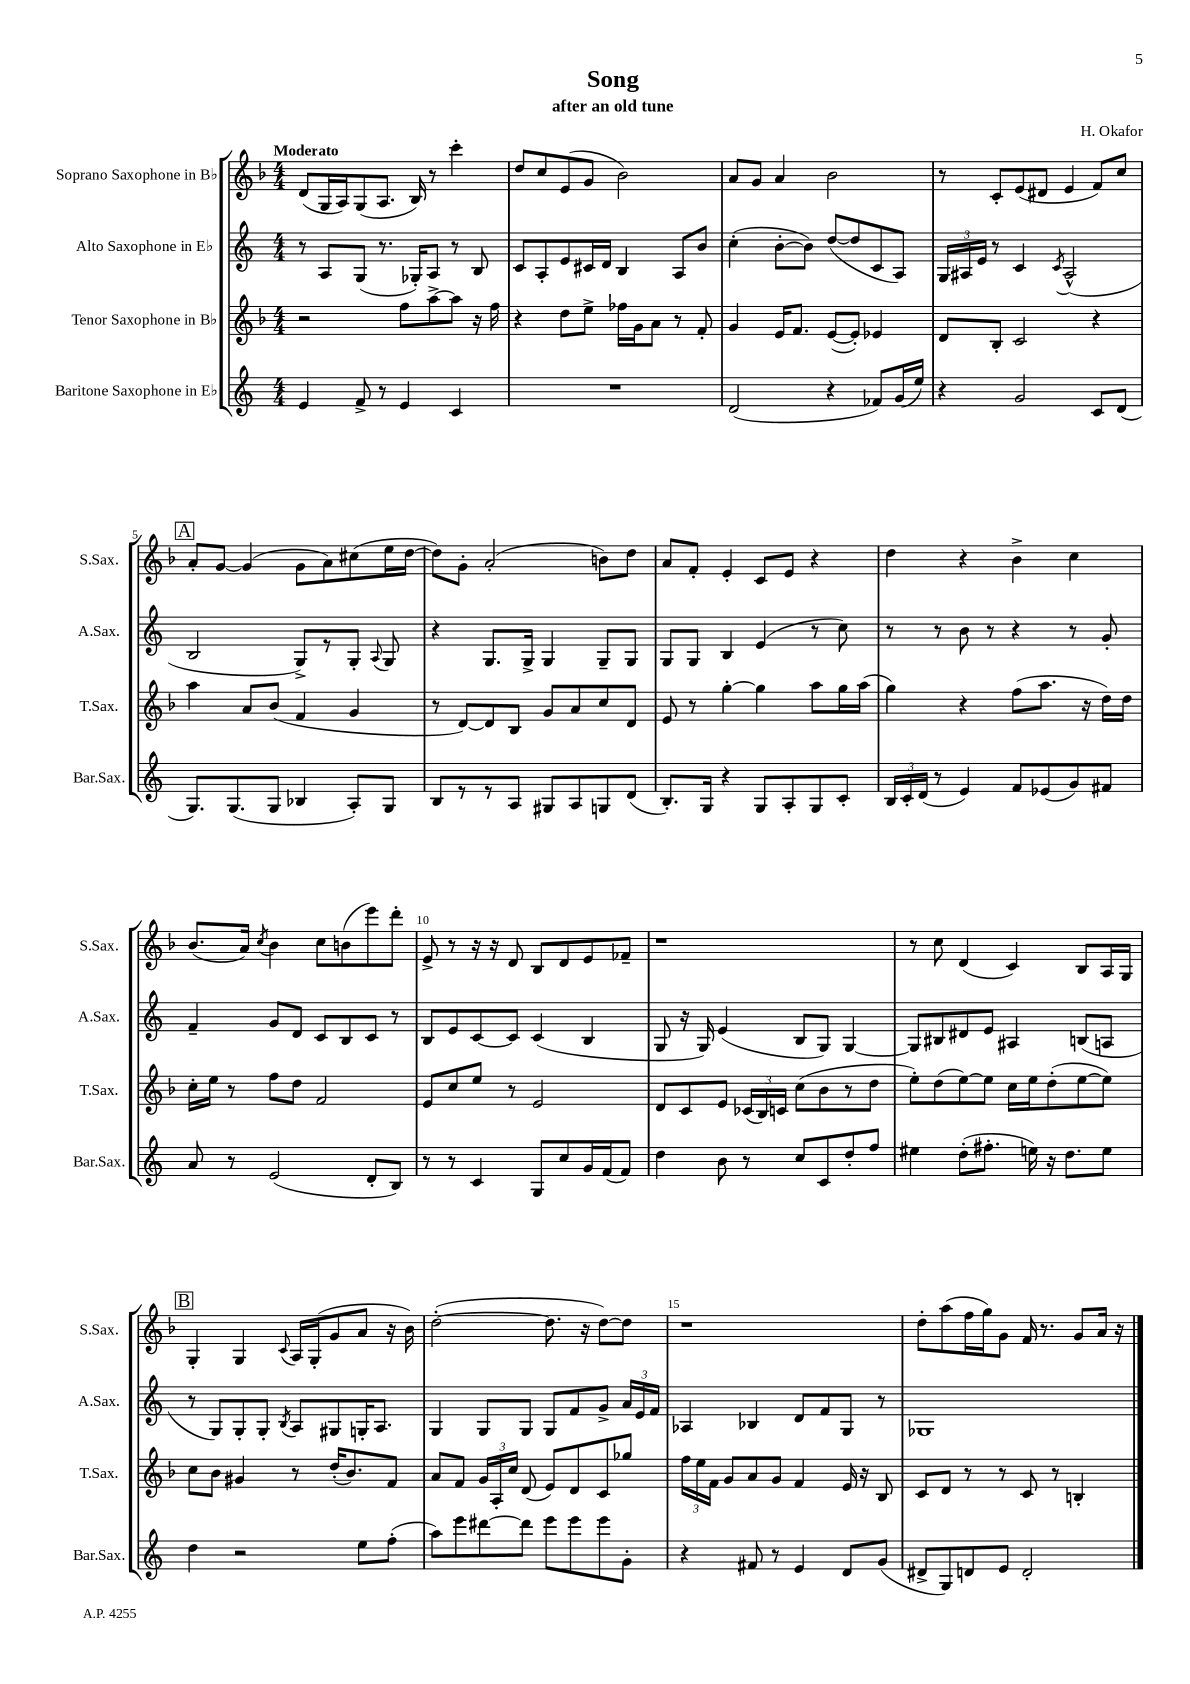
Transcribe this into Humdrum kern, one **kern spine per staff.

**kern	**kern	**kern	**kern
*staff4	*staff3	*staff2	*staff1
*clefG2	*clefG2	*clefG2	*clefG2
*k[]	*k[b-]	*k[]	*k[b-]
*M4/4	*M4/4	*M4/4	*M4/4
4e/	2r	8r	(8d/L
.	.	8A/L	16G/L
.	.	.	16A/J)
8f^/	.	(8G/J	(8G/
8r	.	8.r	8.A/J
4e/	8ff\L	.	.
.	.	16G-'/LK)	16B-/)
.	[8aa^\	8A/J	8r
4c/	8aa\]J	8r	4ccc'\
.	16r	8B/	.
.	16ff\	.	.
=	=	=	=
1r	4r	8c/L	8dd/L
.	.	8A'/	8cc/
.	8dd\L	8e/	(8e/
.	8ee^\J	16c#/L	8g/J
.	.	16d/JJ	.
.	16ff-\LL	4B/	2b-\)
.	16g\J	.	.
.	8a\J	.	.
.	8r	8A/L	.
.	8f'/	8b/J	.
=	=	=	=
(2d/	4g/	(4cc'\	8a/L
.	.	.	8g/J
.	16e/LK	[8b'\L	4a/
.	8.f/J	.	.
.	.	8b\]J)	.
4r	([8e/L	([8dd/L	2b-\
.	8e'/]J)	8dd/]	.
8f-/L)	4e-/	8c/	.
(16g/L	.	8A/J)	.
16ee/JJ)	.	.	.
=	=	=	=
4r	8d/L	24G/LL	8r
.	.	24A#/	.
.	.	24e/JJ	.
.	8B-'/J	8r	8c'/L
2g/	2c/	4c/	(8e/
.	.	.	8d#/J
.	.	8qc/	.
.	.	(2A#^^/	4e/
8c/L	4r	.	8f/L)
(8d/J	.	.	8cc/J
=	=	=	=
8.G/L)	4aa\	2B/	8a'/L
.	.	.	[8g/J
(8.G/	.	.	.
.	8a/L	.	(4g/]
8G/J	(8b-/J	.	.
4B-/	4f/	8G^/L)	8g\L
.	.	8r	8a\)
8A'/L)	4g/	8G'/J	(8cc#\
.	.	8qqA/	.
8G/J	.	8G/	16ee\L
.	.	.	[16dd\JJ
=	=	=	=
8B/L	8r	4r	8dd\]L)
8r	[8d/L)	.	8g'\J
8r	8d/]	8.G/L	(2a'/
8A/J	8B-/J	.	.
.	.	16G^/Jk	.
8G#/L	8g/L	4G/	.
8A/	8a/	.	.
8G/	8cc/	8G~/L	8b\L)
(8d/J	8d/J	8G/J	8dd\J
=	=	=	=
8.B'/L)	8e/	8G/L	8a/L
.	8r	8G/J	8f'/J
16G/Jk	.	.	.
4r	[4gg'\	4B/	4e'/
8G/L	4gg\]	(4e/	8c/L
8A'/	.	.	8e/J
8G/	8aa\L	8r	4r
8c'/J	16gg\L	8cc\)	.
.	(16aa\JJ	.	.
=	=	=	=
24B/LL	4gg\)	8r	4dd\
24c'/	.	.	.
(24d/JJ	.	.	.
8r	.	8r	.
4e/)	4r	8b\	4r
.	.	8r	.
8f/L	(8ff\L	4r	4b-^\
(8e-/	8.aa\J	.	.
8g/)	.	8r	4cc\
.	16r	.	.
8f#/J	16dd\LL)	8g'/	.
.	16dd\JJ	.	.
=	=	=	=
8a/	16cc'\LL	4f~/	(8.b-/L
.	16ee\JJ	.	.
8r	8r	.	.
.	.	.	16a/Jk)
.	.	.	8qcc/
(2e/	8ff\L	8g/L	4b-\
.	8dd\J	8d/J	.
.	2f/	8c/L	8cc\L
.	.	8B/	(8b\
8d'/L	.	8c/J	8eee\)
8B/J)	.	8r	8ddd'\J
=	=	=	=
8r	8e/L	8B/L	8e^/
8r	8cc/	8e/	8r
4c/	8ee/J	[8c/	16r
.	.	.	16r
.	8r	8c/]J	8d/
8G/L	2e/	(4c/	8B-/L
8cc/	.	.	8d/
16g/L	.	4B/	8e/
(16f/J	.	.	.
8f/J)	.	.	8f-~/J
=	=	=	=
4dd\	8d/L	8G/	1r
.	8c/	16r	.
.	.	16G/)	.
8b\	8e/J	(4e/	.
8r	(24c-/LL	.	.
.	24B-/)	.	.
.	24c/JJ	.	.
8cc/L	(8cc\L	8B/L	.
8c/	8b-\	8G/J)	.
8dd'/	8r	[4G/	.
8ff/J	8dd\J	.	.
=	=	=	=
4ee#\	8ee'\L)	8G/]L	8r
.	(8dd\	8B#/	8cc\
(8dd'\L	[8ee\)	8d#/	(4d/
8.ff#'\J	8ee\]J	8e/J	.
.	16cc\LL	4A#/	4c/)
16ee\)	16ee\J	.	.
16r	(8dd'\	.	.
8.dd\L	.	.	.
.	[8ee\	(8B/L	8B-/L
8ee\J	8ee\]J)	8A/J	16A/L
.	.	.	16G/JJ
=	=	=	=
4dd\	8cc\L	8r	4G'/
.	8b-\J	8G/L)	.
2r	4g#/	8G'/	4G/
.	.	8G'/J	.
.	.	8qB/	8qqc/
.	8r	8A/L	16A/LL
.	.	.	(16G'/J
.	(16dd'/LK	8G#/	8g/
.	8.b-/)	.	.
8ee\L	.	16G'/K	8a/J
.	.	8.A/J	.
(8ff'\J	8f/J	.	16r
.	.	.	16b-\)
=	=	=	=
8aa\L)	8a/L	4G/	([2dd'\
8eee\	8f/J	.	.
[8ddd#\	24g/LL	8G/L	.
.	24A'/	.	.
.	24cc/JJ	.	.
8ddd#\]J	(8d/	8G/J	.
8eee\L	8e/L)	8G/L	8.dd\]
8eee\	8d/	8f/	.
.	.	.	16r
8eee\	8c/	8g^/J	[8dd\L)
8g'\J	8gg-/J	24a/LL	8dd\]J
.	.	24e/	.
.	.	24f/JJ	.
=	=	=	=
4r	24ff\LL	4A-/	1r
.	24ee\	.	.
.	24f\JJ	.	.
.	8g/L	.	.
8f#/	8a/	4B-/	.
8r	8g/J	.	.
4e/	4f/	8d/L	.
.	.	8f/	.
8d/L	16e/	8G/J	.
.	16r	.	.
(8g/J	8B-/	8r	.
=	=	=	=
8d#^/L	8c/L	1G-	8dd'\L
8G/)	8d/J	.	(8aa\
8d/	8r	.	16ff\L
.	.	.	16gg\J)
8e/J	8r	.	8g\J
2d'/	8c/	.	16f/
.	.	.	8.r
.	8r	.	.
.	4B'/	.	8g/L
.	.	.	16a/Jk
.	.	.	16r
==	==	==	==
*-	*-	*-	*-
